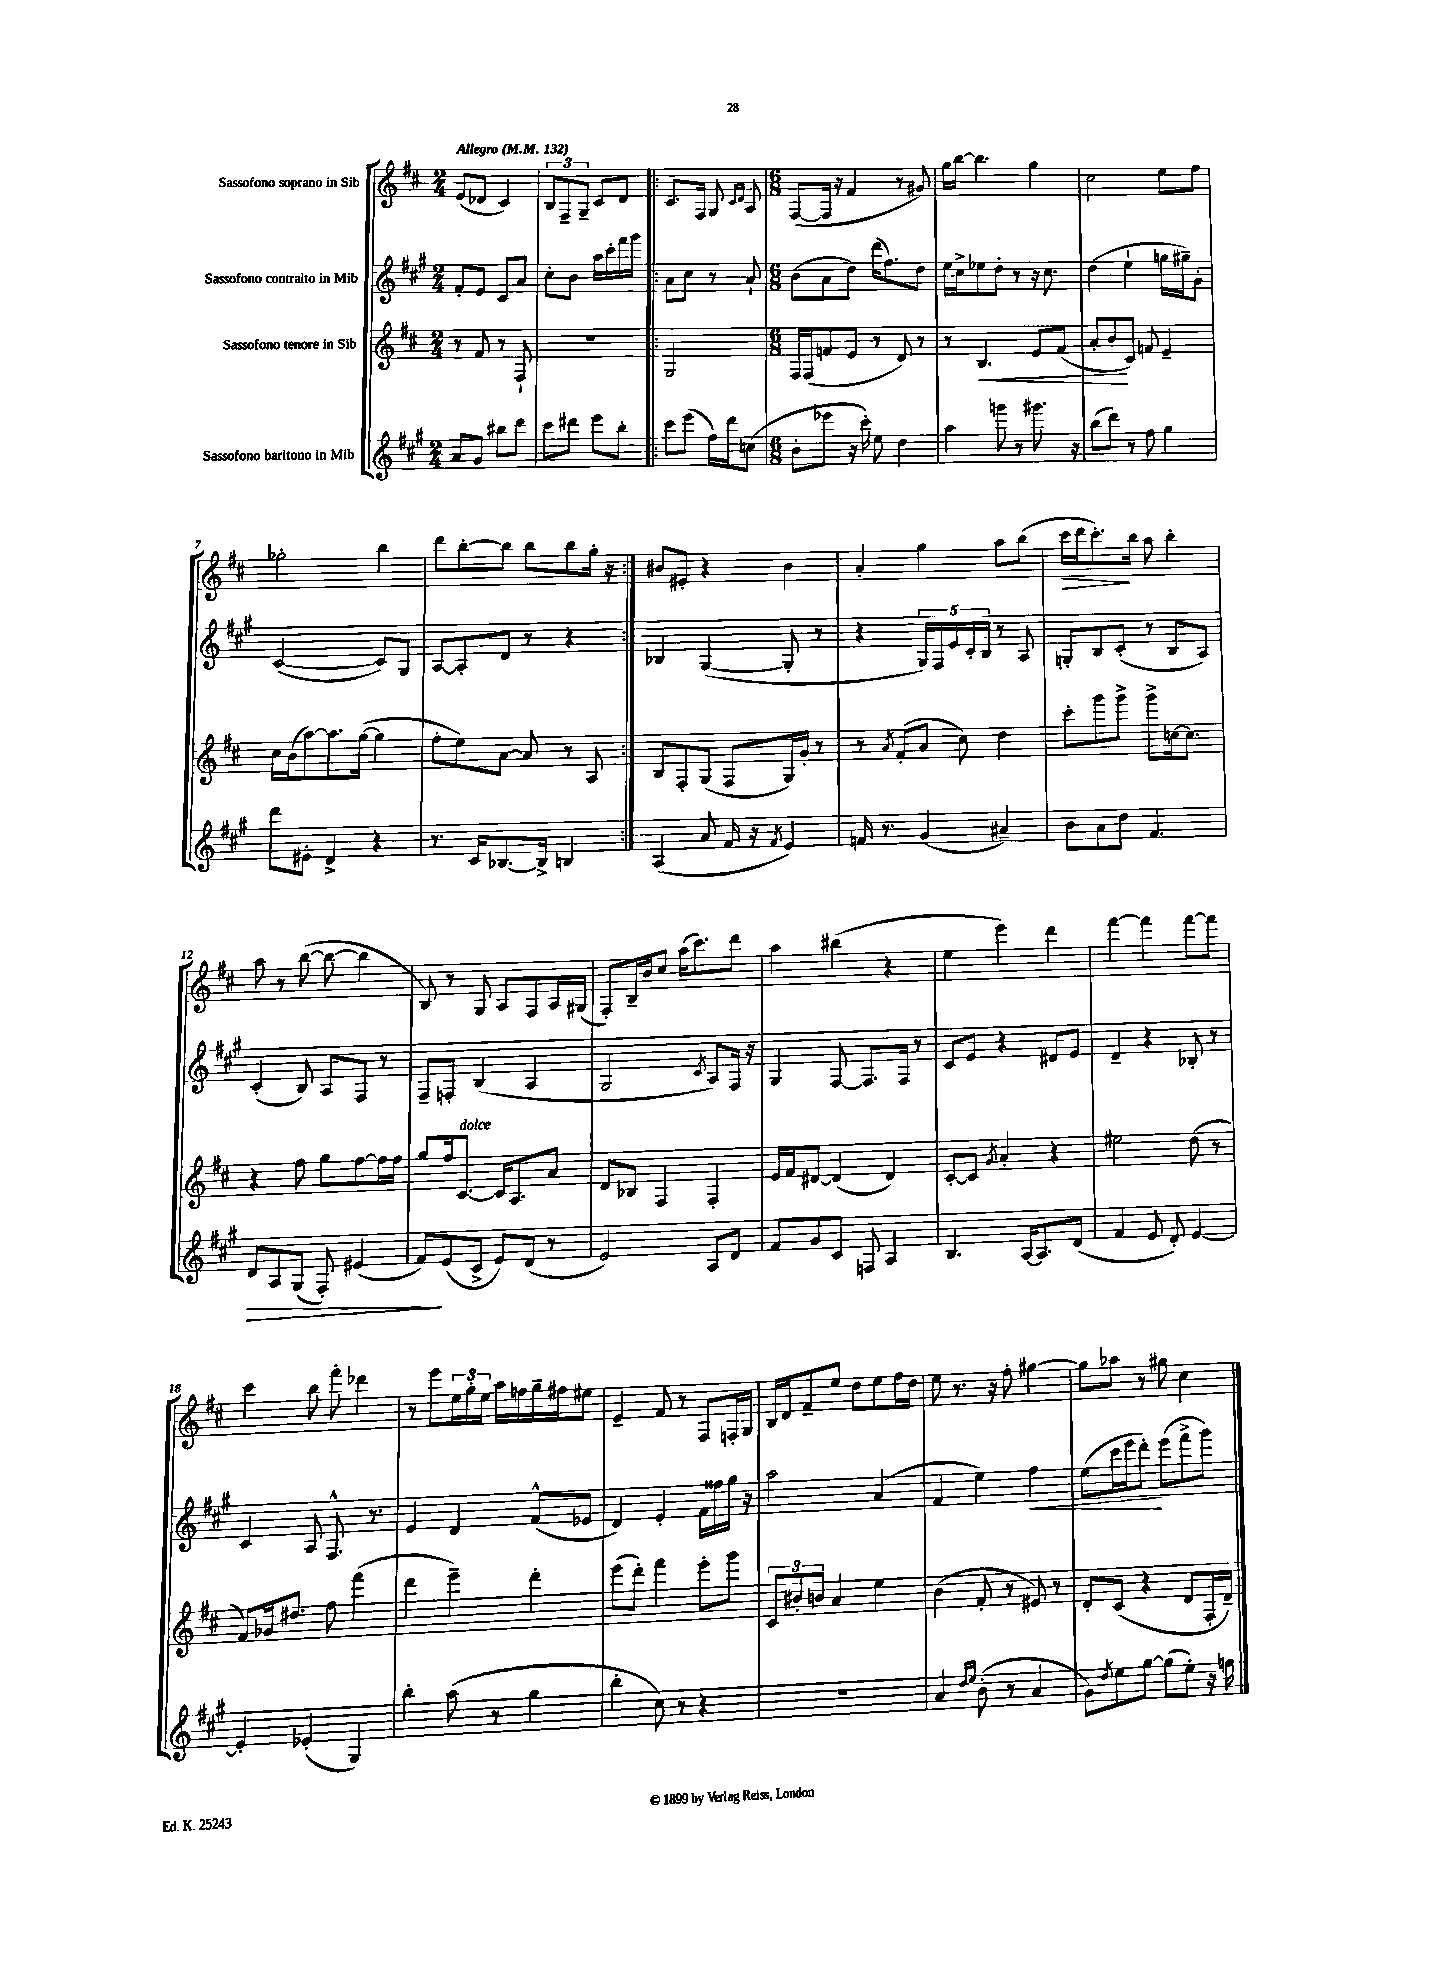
<<
\new StaffGroup <<
\new Staff = "s0" \with { instrumentName = "Sassofono soprano in Sib" } {
    \clef treble \key d \major \numericTimeSignature \time 2/4 \tempo "Allegro" 4 = 132
    e'8( des'8 cis'4) |
    \tuplet 3/2 { b8 fis8-- g8-- } cis'8 d'8 |
    \repeat volta 2 { cis'8. fis16 g8 \grace { cis'16 d'16 } a8 |
    \numericTimeSignature \time 6/8 fis8~( fis16 r16 fis'4 r8 gis'8) |
    g''16 b''16~ b''4. g''4 |
    cis''2 e''8 fis''8 |
    ges''2-. b''4 |
    d'''8 b''8~-. b''8 b''8 b''8 g''16-. r16 | }
    bis'8 eis'8-. r4 bis'4 |
    a'4-. g''4 a''8 b''8( |
    cis'''16\> d'''16 cis'''8.-.\!) b''16 a''8 b''4-. |
    a''8 r8 b''8~( b''8~ b''4 |
    b8) r8 g8 a8 fis8 a16 gis16( |
    fis8-.) b16-- b'16 cis''8 a''16( cis'''8.) d'''8 |
    a''4 bis''4( r4 |
    e''4 e'''4) d'''4 |
    fis'''4~ fis'''4 fis'''8~ fis'''8 |
    cis'''4 b''8 fis'''8-. des'''4 |
    r8 e'''8 \tuplet 3/2 { e''16 g''16-. e''16 } a''16 f''16 g''16-- fis''16 eis''8 |
    e'4-- fis'8 r8 fis8 f16-. g16 |
    b16 d'16 fis'8-- e''8 d''8 e''8 fis''16 d''16 |
    e''8 r8. r16 fis''8-. gis''4~ |
    gis''8 aes''8 r8 gis''8 cis''4 \bar "|." |
}
\new Staff = "s1" \with { instrumentName = "Sassofono contralto in Mib" } {
    \clef treble \key a \major \numericTimeSignature \time 2/4
    fis'8-. e'8 cis'8 a'8 |
    cis''8-. b'8 a''16 cis'''16-. fis'''16 gis'''16 |
    \repeat volta 2 { a'8 cis''8 r8 a'8-! |
    \numericTimeSignature \time 6/8 b'8( a'8 d''8) d'''16( fis''8.) d''8 |
    e''16 cis''16-> ees''8 d''8-. r8 r16 cis''8. |
    d''4( e''4-! g''16 gis''16--) gis'8-. |
    cis'2~( cis'8) gis8 |
    a8~ a8-. d'8 r8 r4 | }
    bes4 gis4~( gis8-. r8 |
    r4 \tuplet 5/4 { gis16) fis16 e'16 cis'16-. b16 } r8 a8 |
    g8-. b8 cis'8-.( r8 b8 a8) |
    cis'4-.( b8) a8 fis8 r8 |
    fis8-- f8-. b4( a4 |
    gis2 \acciaccatura { cis'8 } a8) fis16 r16 |
    gis4 fis8~ fis8. fis16 r8 |
    cis'8 e'8 r4 dis'8 e'8 |
    d'4-- r4 bes8-. r8 |
    cis'4 a8 fis8.-^ r8. |
    e'4 d'4 fis'8-^( ees'8 |
    d'4) e'4-. fis'16 fisis''16 gis''16 r16 |
    a''2 a'4( |
    fis'4 e''4) fis''4\< |
    e''8( cis'''16 e'''16 d'''8-.\!) e'''8( fis'''8-> gis'''8) \bar "|." |
}
\new Staff = "s2" \with { instrumentName = "Sassofono tenore in Sib" } {
    \clef treble \key d \major \numericTimeSignature \time 2/4
    r8 fis'8 r8 fis8-! |
    r2 |
    \repeat volta 2 { g2 |
    \numericTimeSignature \time 6/8 fis16 fis16( f'8 e'8 r8 d'8) r8 |
    r8 b4.\< e'8 fis'8( |
    a'8-. b'8\! cis'8) f'8 e'4-- |
    cis''16 b'16( a''8~) a''8. g''16~( g''4 |
    fis''8-. e''8) a'8~ a'8 r8 a8 | }
    b8 fis8-. g8( fis8 g16) g'16-. r8 |
    r8 \acciaccatura { a'8 } fis'8-.( a'8 cis''8) d''4 |
    cis'''8-. g'''8 g'''8-> g'''8-> c''16~ c''8. |
    r4 fis''8 g''8 fis''8~ fis''16 fis''16 |
    g''8 fis''16 cis'8.~^\markup { \italic "dolce" } cis'16 a8. a'8 |
    d'8 bes8 fis4 fis4-. |
    e'16 fis'16 dis'8~ dis'4( dis'4) |
    cis'8~-. cis'8 \acciaccatura { g'8 } a'4-. r4 |
    eis''2 d''8( r8 |
    fis'8) ges'16 dis''8. fis''8 fis'''4( |
    d'''4 e'''4--) d'''4-. |
    e'''8( d'''8-.) fis'''4 e'''8-. g'''8 |
    \tuplet 3/2 { cis'8 bis'8-. b'8 } a'4 e''4 |
    b'4( fis'8-. r8 eis'8) r8 |
    d'8-. cis'8( r4 d'8 fis16-. d'16--) \bar "|." |
}
\new Staff = "s3" \with { instrumentName = "Sassofono baritono in Mib" } {
    \clef treble \key a \major \numericTimeSignature \time 2/4
    a'8 gis'8 bis''8 d'''8 |
    cis'''8 dis'''8 e'''8 b''8-. |
    \repeat volta 2 { cis'''8 e'''8( fis''16) d'''16 c''8( |
    \numericTimeSignature \time 6/8 b'8-. ees'''8 r16 cis'''16-.) e''8 d''4 |
    a''4 g'''8 r8 gis'''8. r16 |
    b''8( d'''8) r8 fis''8 gis''4 |
    d'''8 eis'8-. d'4-> r4 |
    r8. cis'16 bes8.~ bes16-> b4 | }
    a4( a'8 fis'16 r16 \acciaccatura { fis'8 } e'4) |
    f'16 r8. gis'4( ais'4--) |
    b'8 a'8 d''8 fis'4. |
    d'8\> a8 gis8( fis8-.) eis'4( |
    fis'8\!) e'8( cis'8-> e'8) d'8( r8 |
    e'2) a8 d'8 |
    fis'8 gis'8 cis'8 f8 a4 |
    b4. a16~ a8. d'8( |
    fis'4 e'8 d'8-.) e'4~ |
    e'4-. ees'4-.( gis4) |
    b''4-. a''8( r8 gis''4 |
    b''4-. cis''8) r8 r4 |
    R2. |
    a'4 \grace { d''16 e''16 } b'8-.( r8 a'4 |
    gis'8) \acciaccatura { d''8 } e''8 gis''8~ gis''8( e''8-.) r16 f''16 \bar "|." |
}
>>
>>
